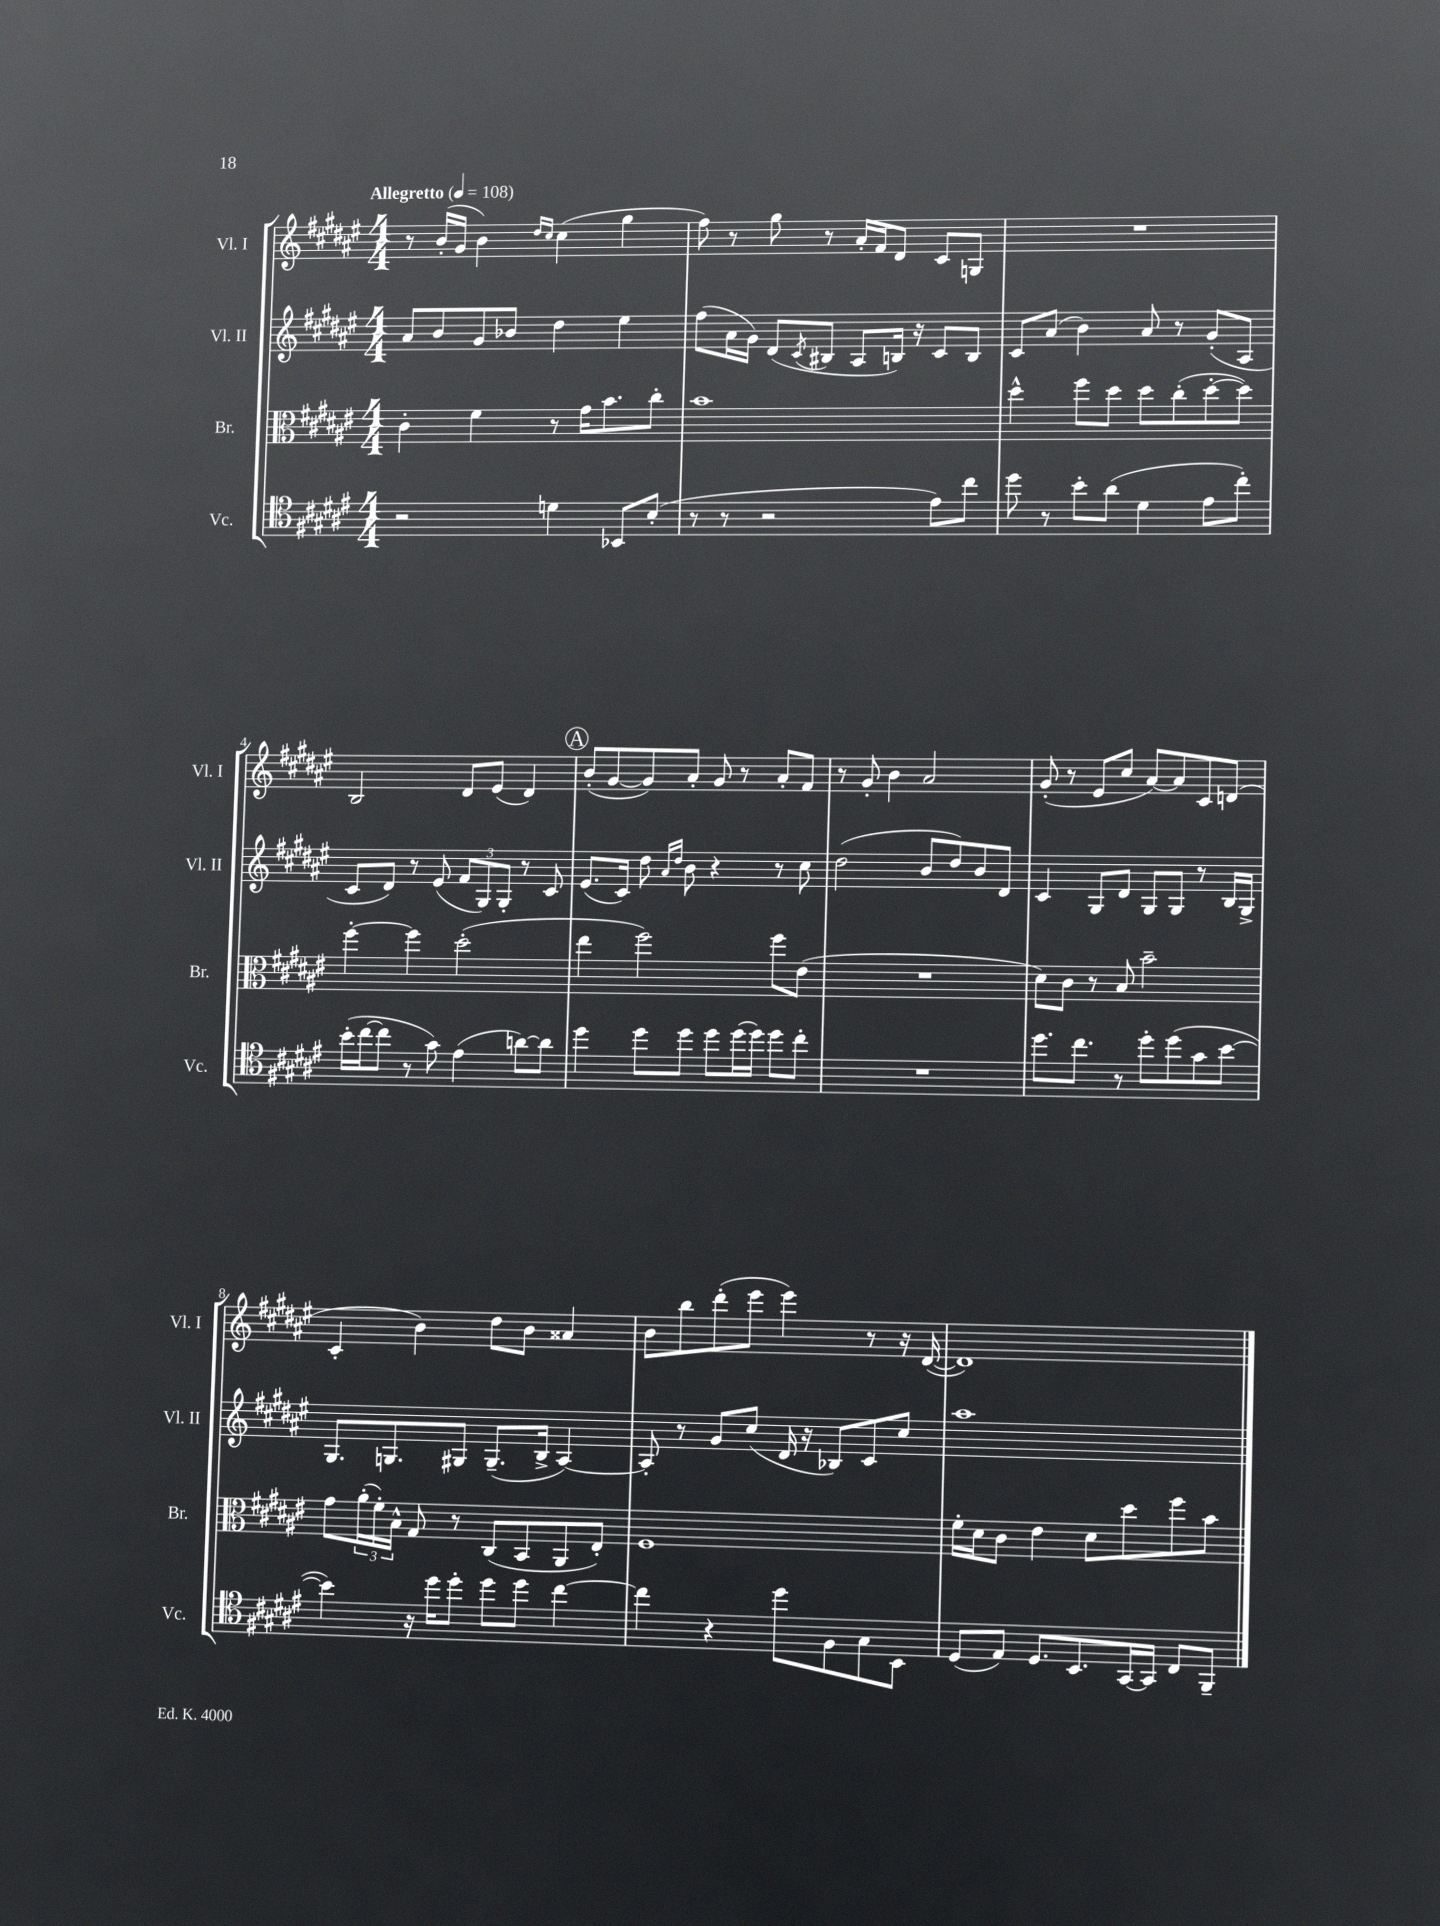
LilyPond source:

<<
\new StaffGroup <<
\new Staff = "s0" \with { instrumentName = "Vl. I" shortInstrumentName = "Vl. I" } {
    \clef treble \key fis \major \numericTimeSignature \time 4/4 \tempo "Allegretto" 4 = 108
    r8 b'16-.( gis'16 b'4) \grace { dis''16 cis''16 } cis''4( gis''4 |
    fis''8) r8 gis''8 r8 ais'16-. fis'16 dis'8 cis'8 g8 |
    R1 |
    b2 dis'8 eis'8( dis'4) |
    \mark \markup { \circle "A" } b'8-.( gis'8~ gis'8) ais'8-. gis'8 r8 ais'8-. fis'8 |
    r8 gis'8-. b'4 ais'2 |
    gis'8-.( r8 eis'8 cis''8 ais'8~) ais'8 cis'8 d'8( |
    cis'4-. b'4) dis''8 b'8 aisis'4 |
    b'8 b''8 dis'''8-.( eis'''8 eis'''4) r8 r16 dis'16~( |
    dis'1) \bar "|." |
}
\new Staff = "s1" \with { instrumentName = "Vl. II" shortInstrumentName = "Vl. II" } {
    \clef treble \key fis \major \numericTimeSignature \time 4/4
    ais'8 b'8 gis'8 bes'8 dis''4 eis''4 |
    fis''8( ais'16 gis'16) dis'8( \acciaccatura { cis'8 } bis8 ais8 b16) r16 cis'8 b8 |
    cis'8 ais'8( b'4) ais'8 r8 gis'8-.( ais8 |
    cis'8 dis'8) r8 eis'8( \tuplet 3/2 { fis'8 gis8) gis8-. } r8 cis'8 |
    \mark \markup { \circle "A" } eis'8.( cis'16) dis''8 \grace { ais'16 dis''16 } b'8 r4 r8 cis''8 |
    dis''2( b'8 dis''8) b'8 dis'8 |
    cis'4 gis8 dis'8 gis8 gis8 r8 b16 gis16-> |
    gis8. g8. gis8 gis8.--( b16-> ais4~) |
    ais8-. r8 gis'8 cis''8( dis'16 r16 bes8) cis'8 cis''8 |
    ais''1 \bar "|." |
}
\new Staff = "s2" \with { instrumentName = "Br." shortInstrumentName = "Br." } {
    \clef alto \key fis \major \numericTimeSignature \time 4/4
    cis'4-. fis'4 r8 gis'16 b'8. cis''8-. |
    b'1 |
    dis''4-^ fis''8 dis''8 dis''8 cis''8-.( dis''8~-. dis''8) |
    fis''4~-. fis''4 dis''2-.( |
    \mark \markup { \circle "A" } eis''4 fis''2) fis''8 eis'8( |
    R1 |
    dis'8) cis'8 r8 b8 b'2-- |
    gis'8 \tuplet 3/2 { ais'16-.( fis'16-.) b16-^ } gis8 r8 cis8( b,8 ais,8 eis8-.) |
    fis1 |
    fis'16-. dis'16 cis'8 eis'4 dis'8 dis''8 fis''8 b'8 \bar "|." |
}
\new Staff = "s3" \with { instrumentName = "Vc." shortInstrumentName = "Vc." } {
    \clef tenor \key fis \major \numericTimeSignature \time 4/4
    r2 d'4 bes,8 b8-.( |
    r8 r8 r2 eis'8) cis''8 |
    dis''8 r8 b'8-. ais'8( dis'4 eis'8 cis''8-.) |
    b'16-.( cis''16~ cis''8 r8 gis'8) eis'4( a'8~) a'8 |
    \mark \markup { \circle "A" } dis''4 dis''8 dis''8 dis''8 dis''16( dis''16) dis''8 cis''8-. |
    R1 |
    dis''8. cis''8. r8 dis''8-. dis''8( gis'8 b'8~ |
    b'4) r16 dis''16 dis''8-. dis''8 dis''8 cis''4~ |
    cis''4 r4 dis''8 fis8 gis8 b,8 |
    dis8( eis8) dis8. b,8. gis,16~ gis,16 cis8 fis,8-- \bar "|." |
}
>>
>>
